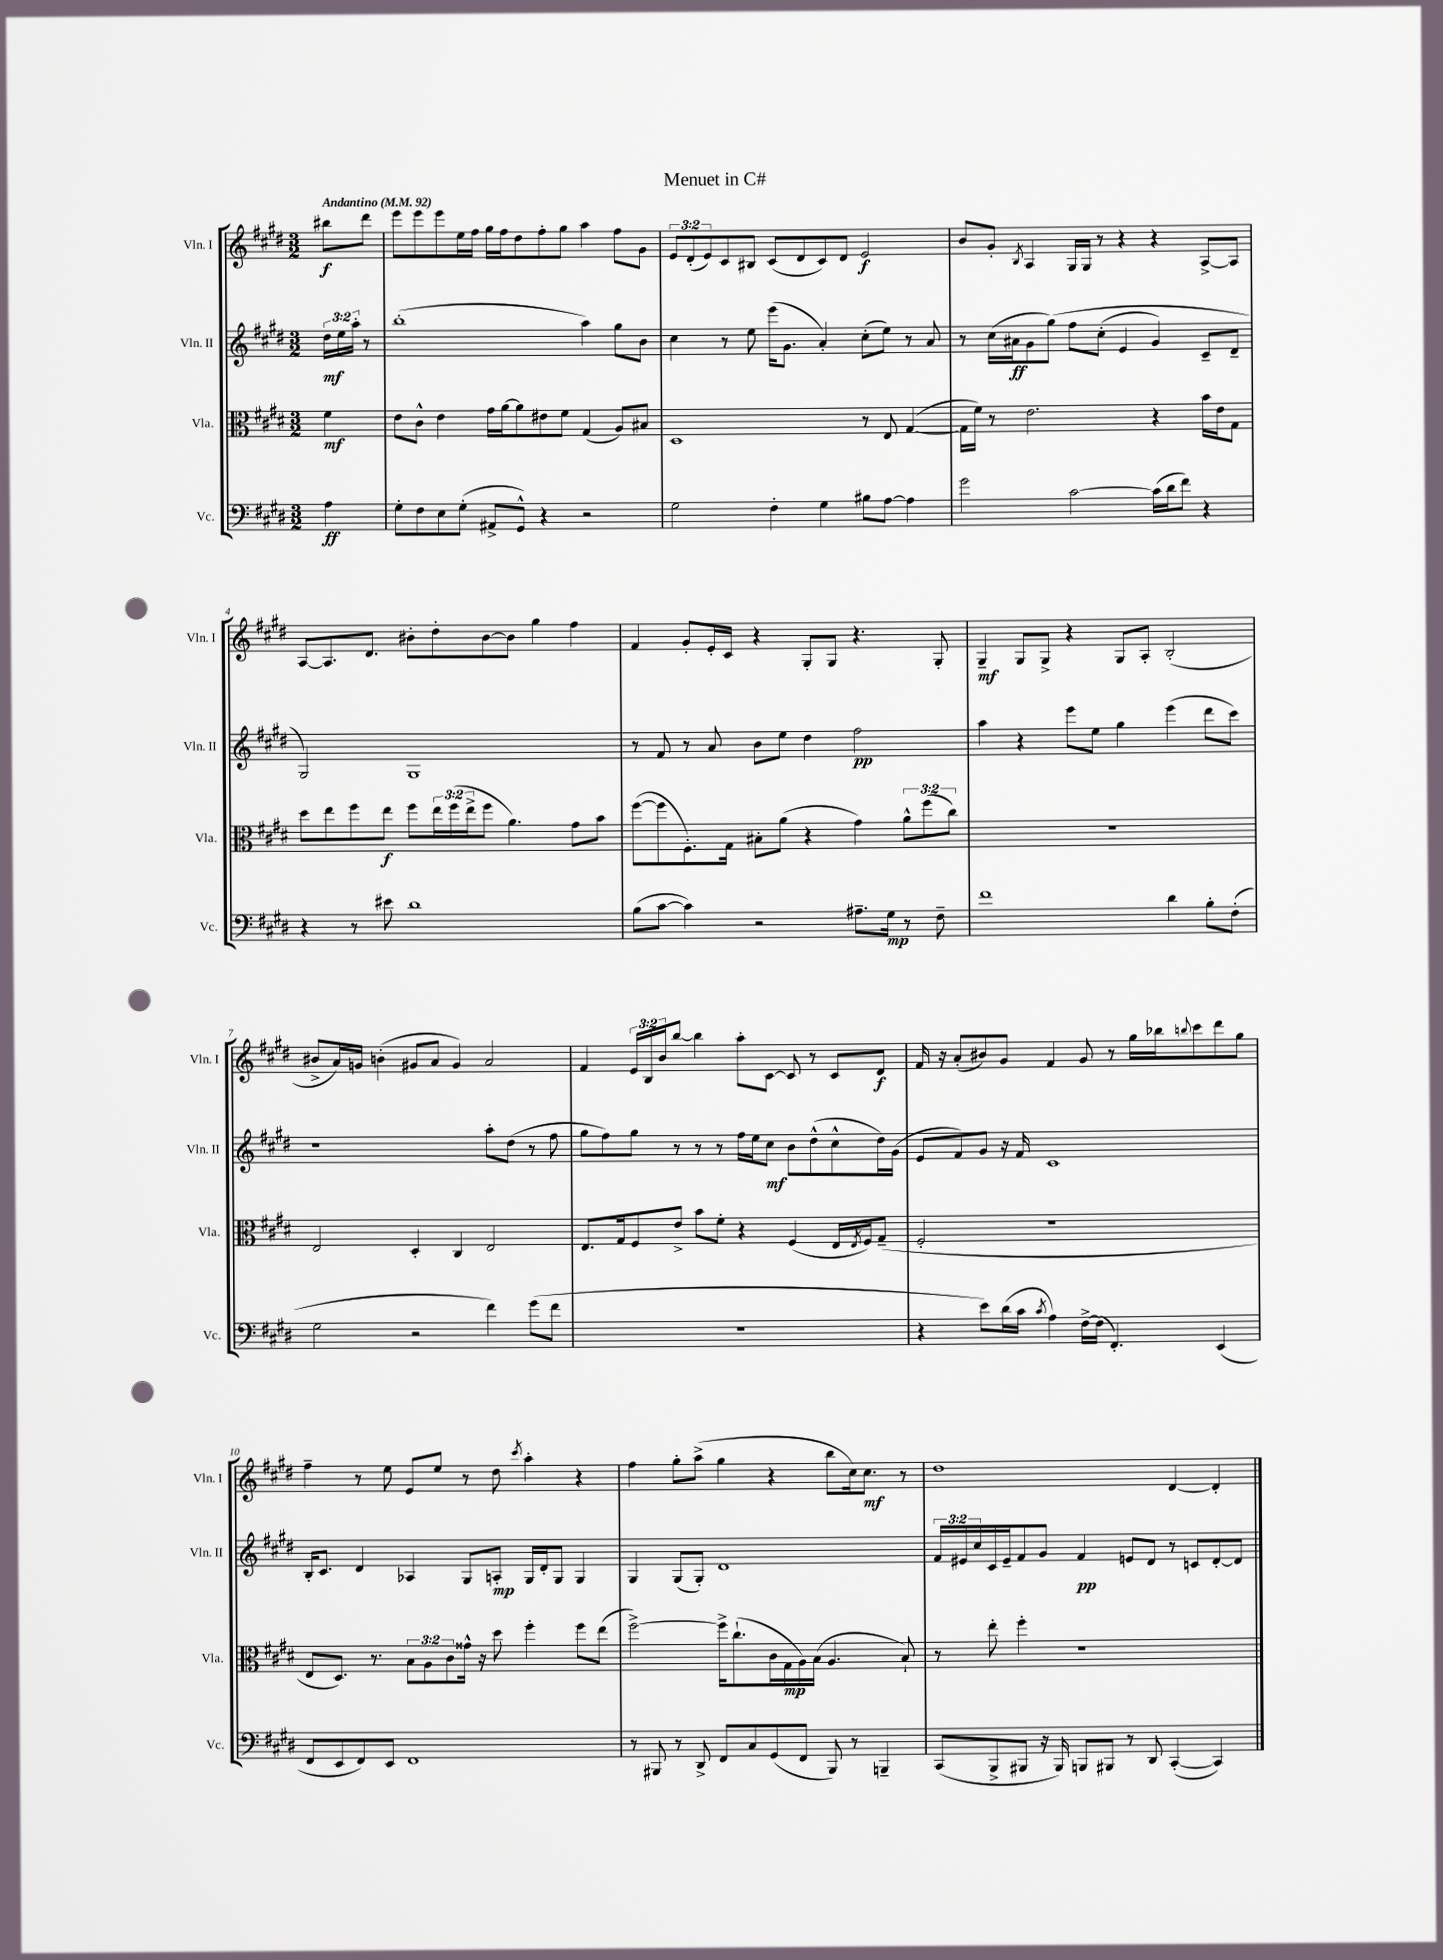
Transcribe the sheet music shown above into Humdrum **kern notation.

**kern	**dynam	**kern	**dynam	**kern	**dynam	**kern	**dynam
*part4	*part4	*part3	*part3	*part2	*part2	*part1	*part1
*staff4	*staff4	*staff3	*staff3	*staff2	*staff2	*staff1	*staff1
*I"Vc.	*	*I"Vla.	*	*I"Vln. II	*	*I"Vln. I	*
*I'Vc.	*	*I'Vla.	*	*I'Vln. II	*	*I'Vln. I	*
*clefF4	*	*clefC3	*	*clefG2	*	*clefG2	*
*k[f#c#g#d#]	*	*k[f#c#g#d#]	*	*k[f#c#g#d#]	*	*k[f#c#g#d#]	*
*M3/2	*	*M3/2	*	*M3/2	*	*M3/2	*
*MM92	*	*MM92	*	*MM92	*	*MM92	*
=	=	=	=	=	=	=	=
!	!	!	!	!	!	!LO:TX:a:B:t=Andantino	!
4A\	ff	4f#\	mf	24dd#\LL	mf	8bb#X\L	f
.	.	.	.	24ee\	.	.	.
.	.	.	.	24aa'\JJ	.	.	.
.	.	.	.	8r	.	8ddd#\J	.
=1	=1	=1	=1	=1	=1	=1	=1
8G#'\L	.	8e\L	.	(1bb'	.	8eee\L	.
8F#\	.	8c#^^\J	.	.	.	8eee\	.
8E\	.	4e\	.	.	.	8eee\	.
(8G#'\J	.	.	.	.	.	16ee\L	.
.	.	.	.	.	.	16ff#\JJ	.
8AA#X^/L	.	16g#\LL	.	.	.	16gg#\LL	.
.	.	[16a\J	.	.	.	16ff#\J	.
8GG#^^/J)	.	8a\]	.	.	.	8dd#\	.
4r	.	8e#X\	.	.	.	8ff#'\	.
.	.	8f#\J	.	.	.	8gg#\J	.
2r	.	(4G#/	.	4aa\)	.	4aa\	.
.	.	8A/L)	.	8gg#\L	.	8ff#\L	.
.	.	8B#X/J	.	8b\J	.	8g#\J	.
=2	=2	=2	=2	=2	=2	=2	=2
2G#\	.	1D#	.	4cc#\	.	12e/L	.
.	.	.	.	.	.	(12d#'/	.
.	.	.	.	.	.	12e/)	.
.	.	.	.	8r	.	8c#/	.
.	.	.	.	8ee\	.	8B#X/J	.
4F#'\	.	.	.	(16eee\KL	.	(8c#/L	.
.	.	.	.	8.g#\J	.	.	.
.	.	.	.	.	.	8d#/	.
4G#\	.	.	.	4a'/)	.	8c#/)	.
.	.	.	.	.	.	8d#/J	.
8B#X\L	.	8r	.	(8cc#'\L	.	2e/	f
[8A\J	.	8E/	.	8ee\J)	.	.	.
4A\]	.	([4G#/	.	8r	.	.	.
.	.	.	.	8a/	.	.	.
=3	=3	=3	=3	=3	=3	=3	=3
2g#\	.	16G#\LL]	.	8r	.	8b/L	.
.	.	16f#\JJ)	.	.	.	.	.
.	.	8r	.	(16cc#\LL	.	8g#'/J	.
.	.	.	.	16a#X\J	ff	.	.
.	.	.	.	.	.	8qB/	.
.	.	2.e\	.	8g#\	.	4A/	.
.	.	.	.	(8gg#\J)	.	.	.
[2c#\	.	.	.	8ff#\L	.	16G#/LL	.
.	.	.	.	.	.	16G#/JJ	.
.	.	.	.	(8cc#'\J	.	8r	.
.	.	.	.	4e/	.	4r	.
(16c#\LL]	.	4r	.	4g#/)	.	4r	.
16d#\J	.	.	.	.	.	.	.
8f#\J)	.	.	.	.	.	.	.
4r	.	16b\LL	.	8c#~/L	.	[8A^/L	.
.	.	16e\J	.	.	.	.	.
.	.	8G#\J	.	8d#~/J	.	8A/J]	.
!!LO:LB:g=z
=4	=4	=4	=4	=4	=4	=4	=4
4r	.	8dd#\L	.	2G#/)	.	[8A/L	.
.	.	8ee\	.	.	.	8.A/]	.
8r	.	8ff#\	.	.	.	.	.
.	.	.	.	.	.	8.d#/J	.
8e#X\	.	8ee\J	f	.	.	.	.
1d#	.	8ff#\L	.	1G#	.	8b#X'\L	.
.	.	24ee\L	.	.	.	8dd#'\	.
.	.	(24ff#\	.	.	.	.	.
.	.	24ee^\J	.	.	.	.	.
.	.	8ff#\J	.	.	.	[8b#\	.
.	.	4.a\)	.	.	.	8b#\J]	.
.	.	.	.	.	.	4gg#\	.
.	.	8g#\L	.	.	.	4ff#\	.
.	.	8b\J	.	.	.	.	.
=5	=5	=5	=5	=5	=5	=5	=5
(8B\L	.	([8ff#\L	.	8r	.	4f#/	.
[8c#\J	.	8ff#\]	.	8f#/	.	.	.
4c#\])	.	8.F#'\)	.	8r	.	8g#'/L	.
.	.	.	.	8a/	.	16e'/L	.
.	.	16G#\Jk	.	.	.	16c#/JJ	.
2r	.	8B#X'\L	.	8b\L	.	4r	.
.	.	(8a\J	.	8ee\J	.	.	.
.	.	4r	.	4dd#\	.	8G#'/L	.
.	.	.	.	.	.	8G#/J	.
8.A#X~\L	.	4g#\)	.	2ff#\	pp	4.r	.
16G#\Jk	mp	.	.	.	.	.	.
8r	.	12a^^\L	.	.	.	.	.
.	.	(12ff#\	.	.	.	.	.
8F#~\	.	.	.	.	.	8G#'/	.
.	.	12cc#\J)	.	.	.	.	.
=6	=6	=6	=6	=6	=6	=6	=6
1f#	.	1.r	.	4aa\	.	4G#~/	mf
.	.	.	.	4r	.	8G#/L	.
.	.	.	.	.	.	8G#^/J	.
.	.	.	.	8eee\L	.	4r	.
.	.	.	.	8ee\J	.	.	.
.	.	.	.	4gg#\	.	8G#/L	.
.	.	.	.	.	.	8A'/J	.
4d#\	.	.	.	(4eee\	.	(2B'/	.
8B'\L	.	.	.	8ddd#\L	.	.	.
(8F#'\J	.	.	.	8ccc#\J)	.	.	.
!!LO:LB:g=z
=7	=7	=7	=7	=7	=7	=7	=7
2G#\	.	2E/	.	1r	.	8b#X^/L	.
.	.	.	.	.	.	16a/L)	.
.	.	.	.	.	.	16gn/JJ	.
.	.	.	.	.	.	(4bn'\	.
2r	.	4D#'/	.	.	.	8g#X/L	.
.	.	.	.	.	.	8a/J	.
.	.	4C#/	.	.	.	4g#/)	.
4f#\)	.	2E/	.	8aa'\L	.	2a/	.
.	.	.	.	(8dd#\J	.	.	.
(8g#\L	.	.	.	8r	.	.	.
8f#\J	.	.	.	8ff#\	.	.	.
=8	=8	=8	=8	=8	=8	=8	=8
1.r	.	8.E/L	.	8gg#\L	.	4f#/	.
.	.	.	.	8ff#\)	.	.	.
.	.	16G#/k	.	.	.	.	.
.	.	8F#/	.	8gg#\J	.	24e/LL	.
.	.	.	.	.	.	24B/	.
.	.	.	.	.	.	24b/J	.
.	.	8e^/J	.	8r	.	[8bb/J	.
.	.	8b\L	.	8r	.	4bb\]	.
.	.	8f#'\J	.	8r	.	.	.
.	.	4r	.	16ff#\LL	.	8aa'\L	.
.	.	.	.	16ee\J	.	.	.
.	.	.	.	8cc#\J	mf	[8c#\J	.
.	.	(4F#/	.	8b\L	.	8c#/]	.
.	.	.	.	(8dd#^^\	.	8r	.
.	.	16E/LL	.	8cc#^^\	.	8c#/L	.
.	.	8qE/	.	.	.	.	.
.	.	16F#/J)	.	.	.	.	.
.	.	(8G#~/J	.	16dd#\L)	.	8d#/J	f
.	.	.	.	(16g#\JJ	.	.	.
=9	=9	=9	=9	=9	=9	=9	=9
4r	.	2F#'/	.	8e/L	.	16f#/	.
.	.	.	.	.	.	16r	.
.	.	.	.	8f#/)	.	(8a'/L	.
8e\L)	.	.	.	8g#/J	.	8b#X/)	.
(16d#\L	.	.	.	16r	.	8g#/J	.
16c#\JJ	.	.	.	16f#/	.	.	.
8qc#/	.	.	.	.	.	.	.
4A\)	.	1r	.	1c#	.	4f#/	.
[16F#^\LL	.	.	.	.	.	8g#/	.
(16F#\JJ]	.	.	.	.	.	.	.
4.FF#'/)	.	.	.	.	.	8r	.
.	.	.	.	.	.	16gg#\LL	.
.	.	.	.	.	.	16bb-X\J	.
.	.	.	.	.	.	8qqbbn/	.
.	.	.	.	.	.	8ccc#\	.
(4EE/	.	.	.	.	.	8ddd#\	.
.	.	.	.	.	.	8gg#\J	.
!!LO:LB:g=z
=10	=10	=10	=10	=10	=10	=10	=10
8FF#/L	.	8E/L	.	16B'/KL	.	4ff#~\	.
.	.	.	.	8.c#/J	.	.	.
8EE/	.	8.D#/J)	.	.	.	.	.
8FF#/)	.	.	.	4d#/	.	8r	.
.	.	8.r	.	.	.	.	.
8EE/J	.	.	.	.	.	8ee\	.
1FF#	.	12B\L	.	4A-X/	.	8e/L	.
.	.	12A\	.	.	.	.	.
.	.	.	.	.	.	8ee/J	.
.	.	12c#\	.	.	.	.	.
.	.	16g##X^^\Jk	.	8G#/L	.	8r	.
.	.	16r	.	.	.	.	.
.	.	8dd#\	.	8An'/J	mp	8dd#\	.
.	.	.	.	.	.	8qccc#/	.
.	.	4ff#'\	.	16G#/LL	.	4aa'\	.
.	.	.	.	16d#'/J	.	.	.
.	.	.	.	8G#/J	.	.	.
.	.	8ff#\L	.	4G#/	.	4r	.
.	.	(8ee\J	.	.	.	.	.
=11	=11	=11	=11	=11	=11	=11	=11
8r	.	[2ff#^\)	.	4G#/	.	4ff#\	.
8BBB#X/	.	.	.	.	.	.	.
8r	.	.	.	(8G#/L	.	8gg#'\L	.
8DD#^/	.	.	.	8G#'/J)	.	(8aa^\J	.
8FF#/L	.	16ff#^\KL]	.	1d#	.	4gg#\	.
.	.	(8.cc#`\	.	.	.	.	.
8C#/	.	.	.	.	.	.	.
(8GG#/	.	16c#\L	.	.	.	4r	.
.	.	16G#\	mp	.	.	.	.
8FF#/J	.	16A\)	.	.	.	.	.
.	.	(16B\JJ	.	.	.	.	.
8BBB#/)	.	4.A/	.	.	.	8bb\L	.
8r	.	.	.	.	.	16cc#\k)	.
.	.	.	.	.	.	8.cc#\J	mf
4BBBn~/	.	.	.	.	.	.	.
.	.	8B`/)	.	.	.	8r	.
=12	=12	=12	=12	=12	=12	=12	=12
(8CC#/L	.	8r	.	24f#/LL	.	1dd#	.
.	.	.	.	24e#X/	.	.	.
.	.	.	.	24cc#/	.	.	.
8BBB^/	.	8ee'\	.	16c#/	.	.	.
.	.	.	.	16e#~/J	.	.	.
8BBB#X/J	.	4ff#'\	.	8f#/	.	.	.
16r	.	.	.	8g#/J	.	.	.
16BBB#/)	.	.	.	.	.	.	.
8BBBn/L	.	1r	.	4f#/	pp	.	.
8BBB#X/J	.	.	.	.	.	.	.
8r	.	.	.	8en/L	.	.	.
8DD#/	.	.	.	8d#/J	.	.	.
([4CC#'/	.	.	.	8r	.	[4d#/	.
.	.	.	.	8cn/L	.	.	.
4CC#/])	.	.	.	[8d#'/	.	4d#'/]	.
.	.	.	.	8d#/J]	.	.	.
==	==	==	==	==	==	==	==
*-	*-	*-	*-	*-	*-	*-	*-
